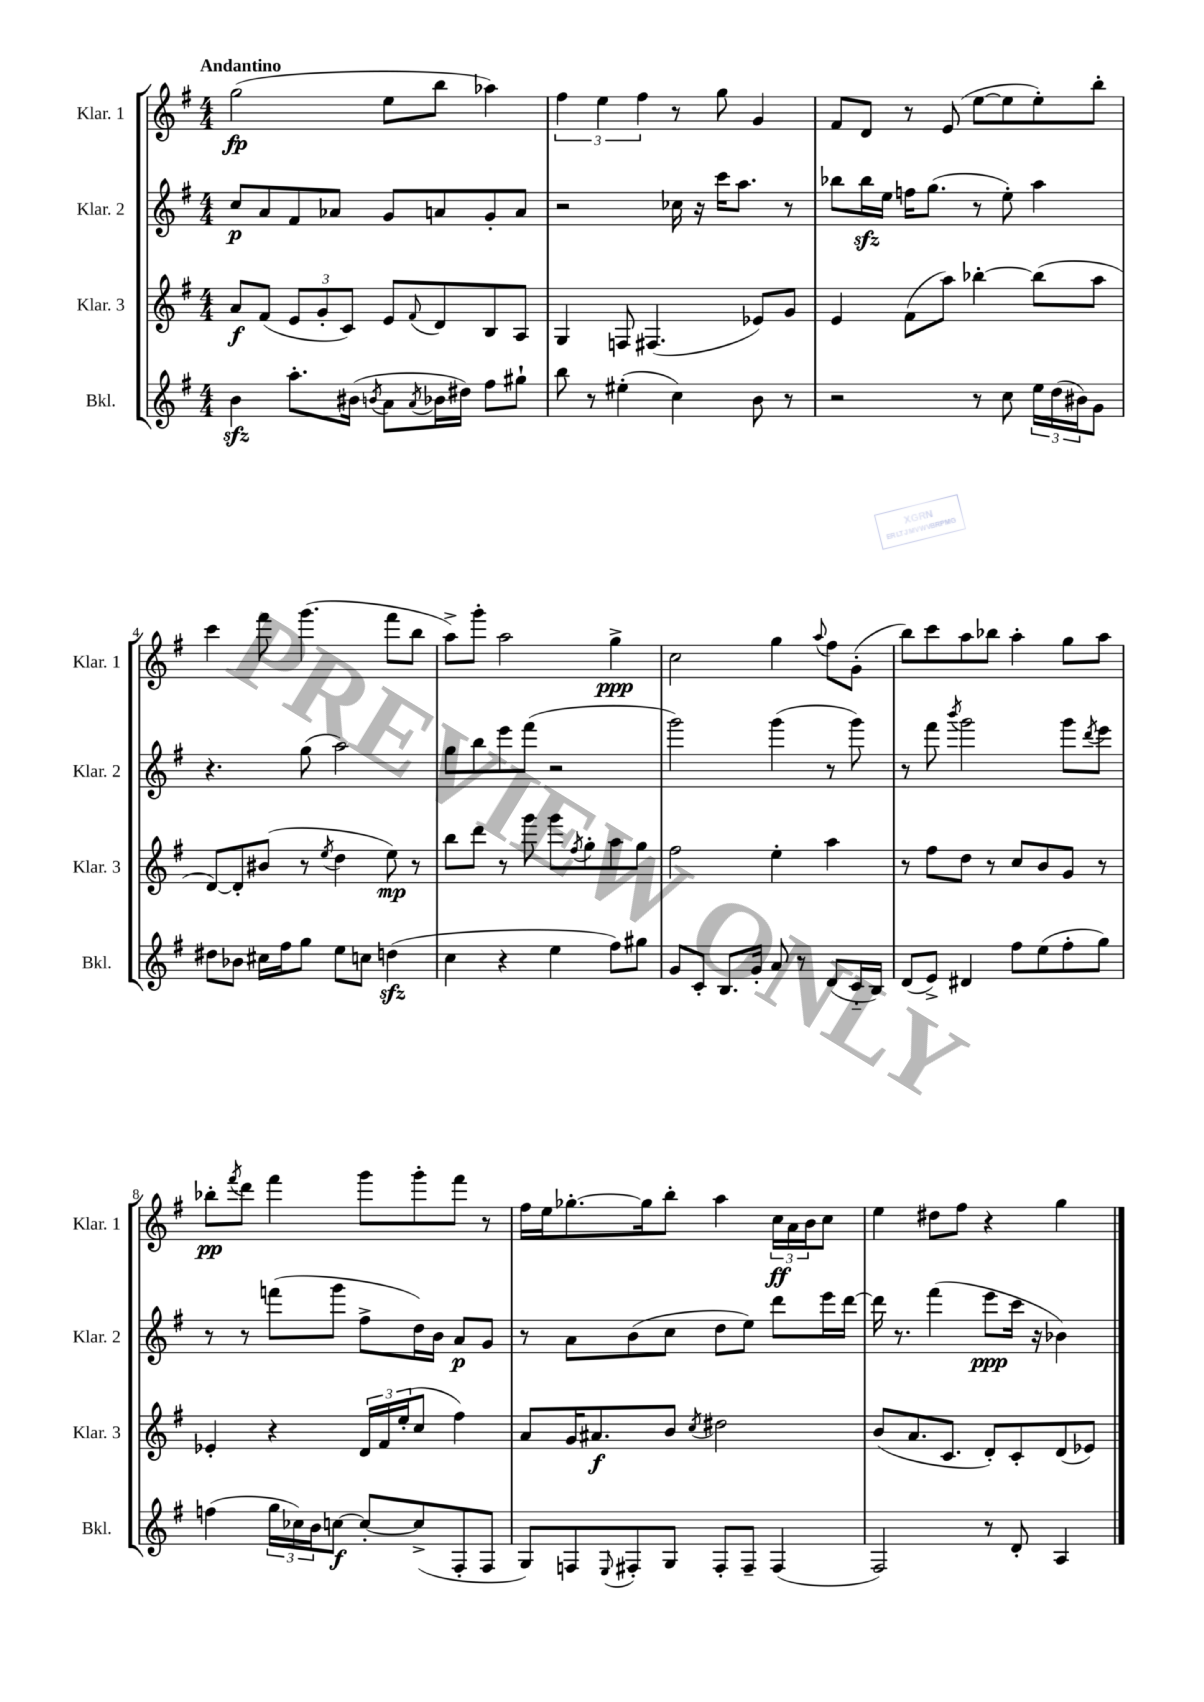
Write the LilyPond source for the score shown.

<<
\new StaffGroup <<
\new Staff = "s0" \with { instrumentName = "Klar. 1" shortInstrumentName = "Klar. 1" } {
    \clef treble \key g \major \numericTimeSignature \time 4/4 \tempo "Andantino"
    g''2\fp( e''8 b''8 aes''4) |
    \tuplet 3/2 { fis''4 e''4 fis''4 } r8 g''8 g'4 |
    fis'8 d'8 r8 e'8( e''8~ e''8 e''8-.) b''8-. |
    c'''4 fis'''8 g'''4.( fis'''8 b''8 |
    a''8->) g'''8-. a''2 g''4->\ppp |
    c''2 g''4 \appoggiatura { a''8 } fis''8 g'8-.( |
    b''8) c'''8 a''8 bes''8 a''4-. g''8 a''8 |
    bes''8-.\pp \acciaccatura { fis'''8 } d'''8 fis'''4 g'''8 g'''8-. fis'''8 r8 |
    fis''16 e''16 ges''8.~-. ges''16 b''8-. a''4 \tuplet 3/2 { c''16\ff a'16 b'16 } c''8 |
    e''4 dis''8 fis''8 r4 g''4 \bar "|." |
}
\new Staff = "s1" \with { instrumentName = "Klar. 2" shortInstrumentName = "Klar. 2" } {
    \clef treble \key g \major \numericTimeSignature \time 4/4
    c''8\p a'8 fis'8 aes'8 g'8 a'8 g'8-. a'8 |
    r2 ces''16 r16 c'''16 a''8. r8 |
    bes''8 bes''16\sfz e''16 f''16 g''8.( r8 e''8-.) a''4 |
    r4. g''8( a''2) |
    g''8 b''8 e'''8 fis'''8( r2 |
    g'''2) g'''4( r8 g'''8) |
    r8 fis'''8 \acciaccatura { b'''8 } g'''2 g'''8 \acciaccatura { d'''8 } e'''8 |
    r8 r8 f'''8( g'''8 fis''8-> d''16) b'16 a'8\p g'8 |
    r8 a'8 b'8( c''8 d''8 e''8) d'''8 e'''16 d'''16~ |
    d'''16 r8. fis'''4( e'''8\ppp c'''16 r16 bes'4) \bar "|." |
}
\new Staff = "s2" \with { instrumentName = "Klar. 3" shortInstrumentName = "Klar. 3" } {
    \clef treble \key g \major \numericTimeSignature \time 4/4
    a'8\f fis'8( \tuplet 3/2 { e'8 g'8-. c'8) } e'8 \appoggiatura { fis'8 } d'8 b8 a8 |
    g4 f8 fis4.( ees'8) g'8 |
    e'4 fis'8( a''8) bes''4~-. bes''8( a''8 |
    d'8~) d'8-. bis'8( r8 \acciaccatura { e''8 } d''4 e''8\mp) r8 |
    b''8 d'''8 r8 g'''8 g'''8 \acciaccatura { fis''8 } g''8-. a''8 g''8 |
    fis''2 e''4-. a''4 |
    r8 fis''8 d''8 r8 c''8 b'8 g'8 r8 |
    ees'4-. r4 \tuplet 3/2 { d'16 fis'16 e''16-.( } c''8 fis''4) |
    a'8 g'16 ais'8.\f b'8 \acciaccatura { c''8 } dis''2 |
    b'8( a'8. c'8. d'8-.) c'8-. d'8( ees'8) \bar "|." |
}
\new Staff = "s3" \with { instrumentName = "Bkl." shortInstrumentName = "Bkl." } {
    \clef treble \key g \major \numericTimeSignature \time 4/4
    b'4\sfz a''8.-. bis'16( \acciaccatura { b'8 } a'8 \acciaccatura { a'8 } bes'16 dis''16) fis''8 gis''8-! |
    b''8 r8 eis''4-.( c''4) b'8 r8 |
    r2 r8 c''8 \tuplet 3/2 { e''16 d''16( bis'16) } g'8 |
    dis''8 bes'8 cis''16 fis''16 g''8 e''8 c''8 d''4\sfz( |
    c''4 r4 e''4 fis''8) gis''8 |
    g'8 c'8-. b8. g'16-. a'8 r8 d'8( c'16-_ b16) |
    d'8( e'8->) dis'4 fis''8 e''8( fis''8-. g''8) |
    f''4( \tuplet 3/2 { g''16 ces''16) b'16 } c''8~\f c''8~-. c''8->( fis8-. fis8 |
    g8) f8 \appoggiatura { e8 } fis8-. g8 fis8-. fis8-- fis4( |
    fis2) r8 d'8-. a4 \bar "|." |
}
>>
>>
